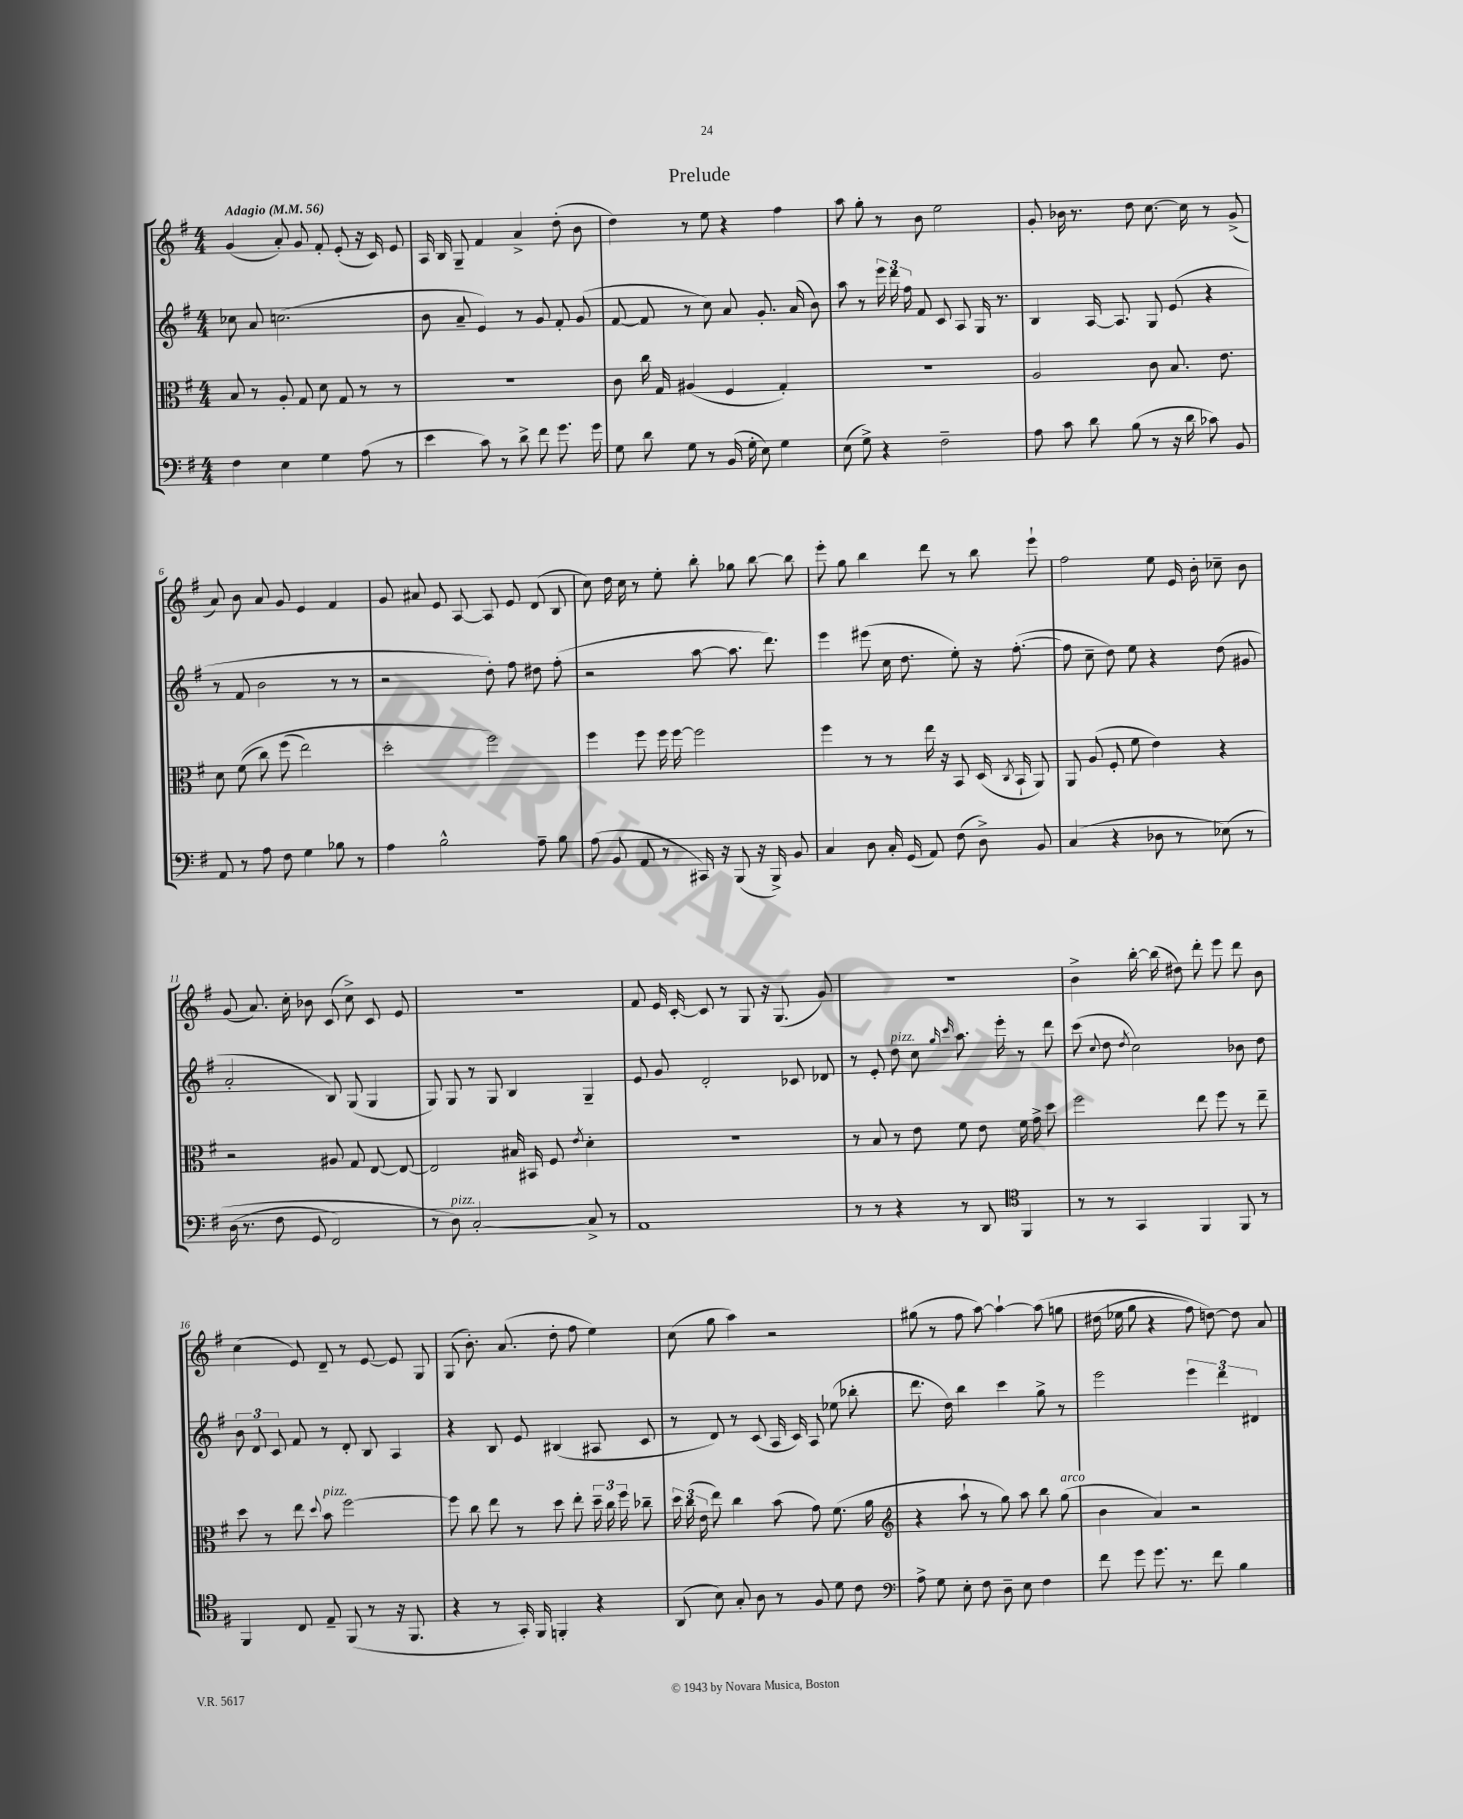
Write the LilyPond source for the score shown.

\header { title = "Prelude" }
<<
\new StaffGroup <<
\new Staff = "s0" {
    \clef treble \key g \major \numericTimeSignature \time 4/4 \tempo "Adagio" 4 = 56
    \autoBeamOff g'4( a'8-.) g'8 fis'8-. e'8-.( r16 c'16) e'8 |
    a16 b16 g8-- fis'4 a'4-> d''8-.( b'8 |
    d''4) r8 e''8 r4 fis''4 |
    a''8 g''8-. r8 b'8 e''2 |
    g'8-. bes'16 r8. d''8 c''8.~ c''16 r8 g'8->( |
    a'8) b'8 a'8 g'8 e'4 fis'4 |
    g'8 ais'8 e'8 a8~ a8 e'8 d'8( b8 |
    c''8) d''16 c''16 r8 e''8-. b''8-. ges''8 b''8~ b''8 |
    e'''8-. g''8 b''4 d'''8 r8 b''8 e'''8-! |
    fis''2 e''8 e'16 b'16-. ces''8-- b'8 |
    g'8( a'8.) c''16-. bes'8 c'8( c''8->) c'8 e'8 |
    R1 |
    fis'8 e'16 c'16~-. c'8 r8 g8 r16 g8.( g'8) |
    R1 |
    b'4-> b''16~-. b''16( dis''8) d'''8-. e'''8 d'''8 b'8 |
    c''4( e'8) d'8-- r8 e'8~ e'8 g8 |
    g8( b'8.-.) a'8.( d''8-. fis''8 e''4) |
    c''8( g''8 a''4) r2 |
    gis''8( r8 fis''8 a''8~) a''4~-! a''8\( g''8 |
    dis''16( ees''16 g''8 r4 fis''8) d''8~\) d''8 a'8 \bar "|." |
}
\new Staff = "s1" {
    \clef treble \key g \major \numericTimeSignature \time 4/4
    \autoBeamOff ces''8 a'8 c''2.( |
    b'8 a'8-- e'4) r8 g'8 fis'8-. g'8( |
    fis'8~ fis'8 r8 c''8) a'8 g'8.-. a'16( b'8) |
    a''8 r8 \tuplet 3/2 { e'''16 d'''16 fis''16 } fis'8 c'8 a8 g16 r8. |
    b4 a16~ a8. g8 e'8( r4 |
    r8 fis'8 b'2 r8 r8 |
    r2 d''8-.) fis''8 dis''8 fis''8-.( |
    r2 a''8~ a''8. d'''8.) |
    e'''4 eis'''8( c''16 d''8. e''8-.) r16 fis''8.~-.( |
    fis''8 c''8-- d''8) e''8 r4 d''8( gis'8 |
    a'2-. b8) g8( g4 |
    g8) g8 r8 g8 b4 g4-- |
    e'8 g'8 d'2-. ces'8 des'8 |
    r8 e'8-. d''8^\markup { \italic "pizz." } c''8 \grace { g''16 c'''16 } a''8. e'''16-. r8 d'''8 |
    c'''8( \appoggiatura { c''8 } d''8 \acciaccatura { d''8 } c''2) bes'8 d''8 |
    \tuplet 3/2 { b'8 d'8 c'8 } fis'8 r8 d'8-. b8 a4 |
    r4 b8 e'8 bis4( ais8 c'8 |
    r8 d'8) r8 c'8( a16 c'16) a8 ees''8( bes''8-. |
    d'''8. d''16) b''4 c'''4 g''8-> r8 |
    e'''2 \tuplet 3/2 { e'''4 d'''4 dis'4 } \bar "|." |
}
\new Staff = "s2" {
    \clef alto \key g \major \numericTimeSignature \time 4/4
    \autoBeamOff b8 r8 a8-. g8 d'8 g8 r8 r8 |
    R1 |
    c'8 c''16 g16 ais4( fis4 g4-.) |
    R1 |
    a2 c'8 b8. e'8. |
    d'8 fis'8(\( c''8) fis''8( e''2) |
    d''2-. fis''2\) |
    fis''4 fis''8 fis''16 fis''16~ fis''2 |
    fis''4 r8 r8 e''16 r16 b,8 d16( \acciaccatura { c8 } b,16-! a,8) |
    a,8 a8( fis8-. fis'8 e'4) r4 |
    r2 ais8 g8 e8~ e8~ |
    e2 bis16 bis,16 fis8 \acciaccatura { e'8 } d'4-. |
    R1 |
    r8 b8 r8 e'8 fis'8 e'8 fis'16 g'16-> d''8 |
    fis''2 e''8 fis''8 r8 e''8-- |
    d''8 r8 e''8 \appoggiatura { d''8 } b'8^\markup { \italic "pizz." } fis''2~ |
    fis''8 c''8 e''8 r8 d''8 e''8-. \tuplet 3/2 { d''16-- c''16 fis''16 } ces''8-- |
    \tuplet 3/2 { d''16 c''16( e'16 } e''8) c''4 b'8( g'8) fis'8.( a'16 |
    \clef treble r4 a''8-! r8 g''8) a''8 b''8 g''8^\markup { \italic "arco" }( |
    b'4 a'4) r2 \bar "|." |
}
\new Staff = "s3" {
    \clef bass \key g \major \numericTimeSignature \time 4/4
    \autoBeamOff fis4 e4 g4 a8( r8 |
    e'4 c'8) r8 d'8-> fis'8 g'8. g'16 |
    g8 d'8 g8 r8 b,16( g16-. e8) g4 |
    e8( g8->) r4 fis2-- |
    a8 c'8 d'8 b8( r8 r16 d'16 ces'8) b,8 |
    a,8 r8 a8 fis8 g4 bes8 r8 |
    a4 b2-^ a8-- b8 |
    a8( b,8 a,8 r8 cis,16) r16 b,,8( r16 b,,16->) b,8 |
    c4 d8 c16-. g,16( a,8) fis8( d8->) b,8 |
    c4( r4 des8 r8 ees8)\( r8 |
    d16( r8. fis8 g,8 fis,2) |
    r8 d8^\markup { \italic "pizz." }\) c2~-. c8-> r8 |
    a,1 |
    r8 r8 r4 r8 d,8 \clef tenor fis,4 |
    r8 r8 g,4 fis,4 fis,8 r8 |
    fis,4 c8 e8-- fis,8( r8 r16 fis,8. |
    r4 r8 g,16-.) fis,16 f,4-. r4 |
    a,8( b8) g8-. a8 r8 fis8 d'8 c'8 |
    \clef bass a8-> g8 e8-. fis8 d8-- e8 fis4 |
    fis'8 g'8 g'8. r8. fis'8 b4 \bar "|." |
}
>>
>>
